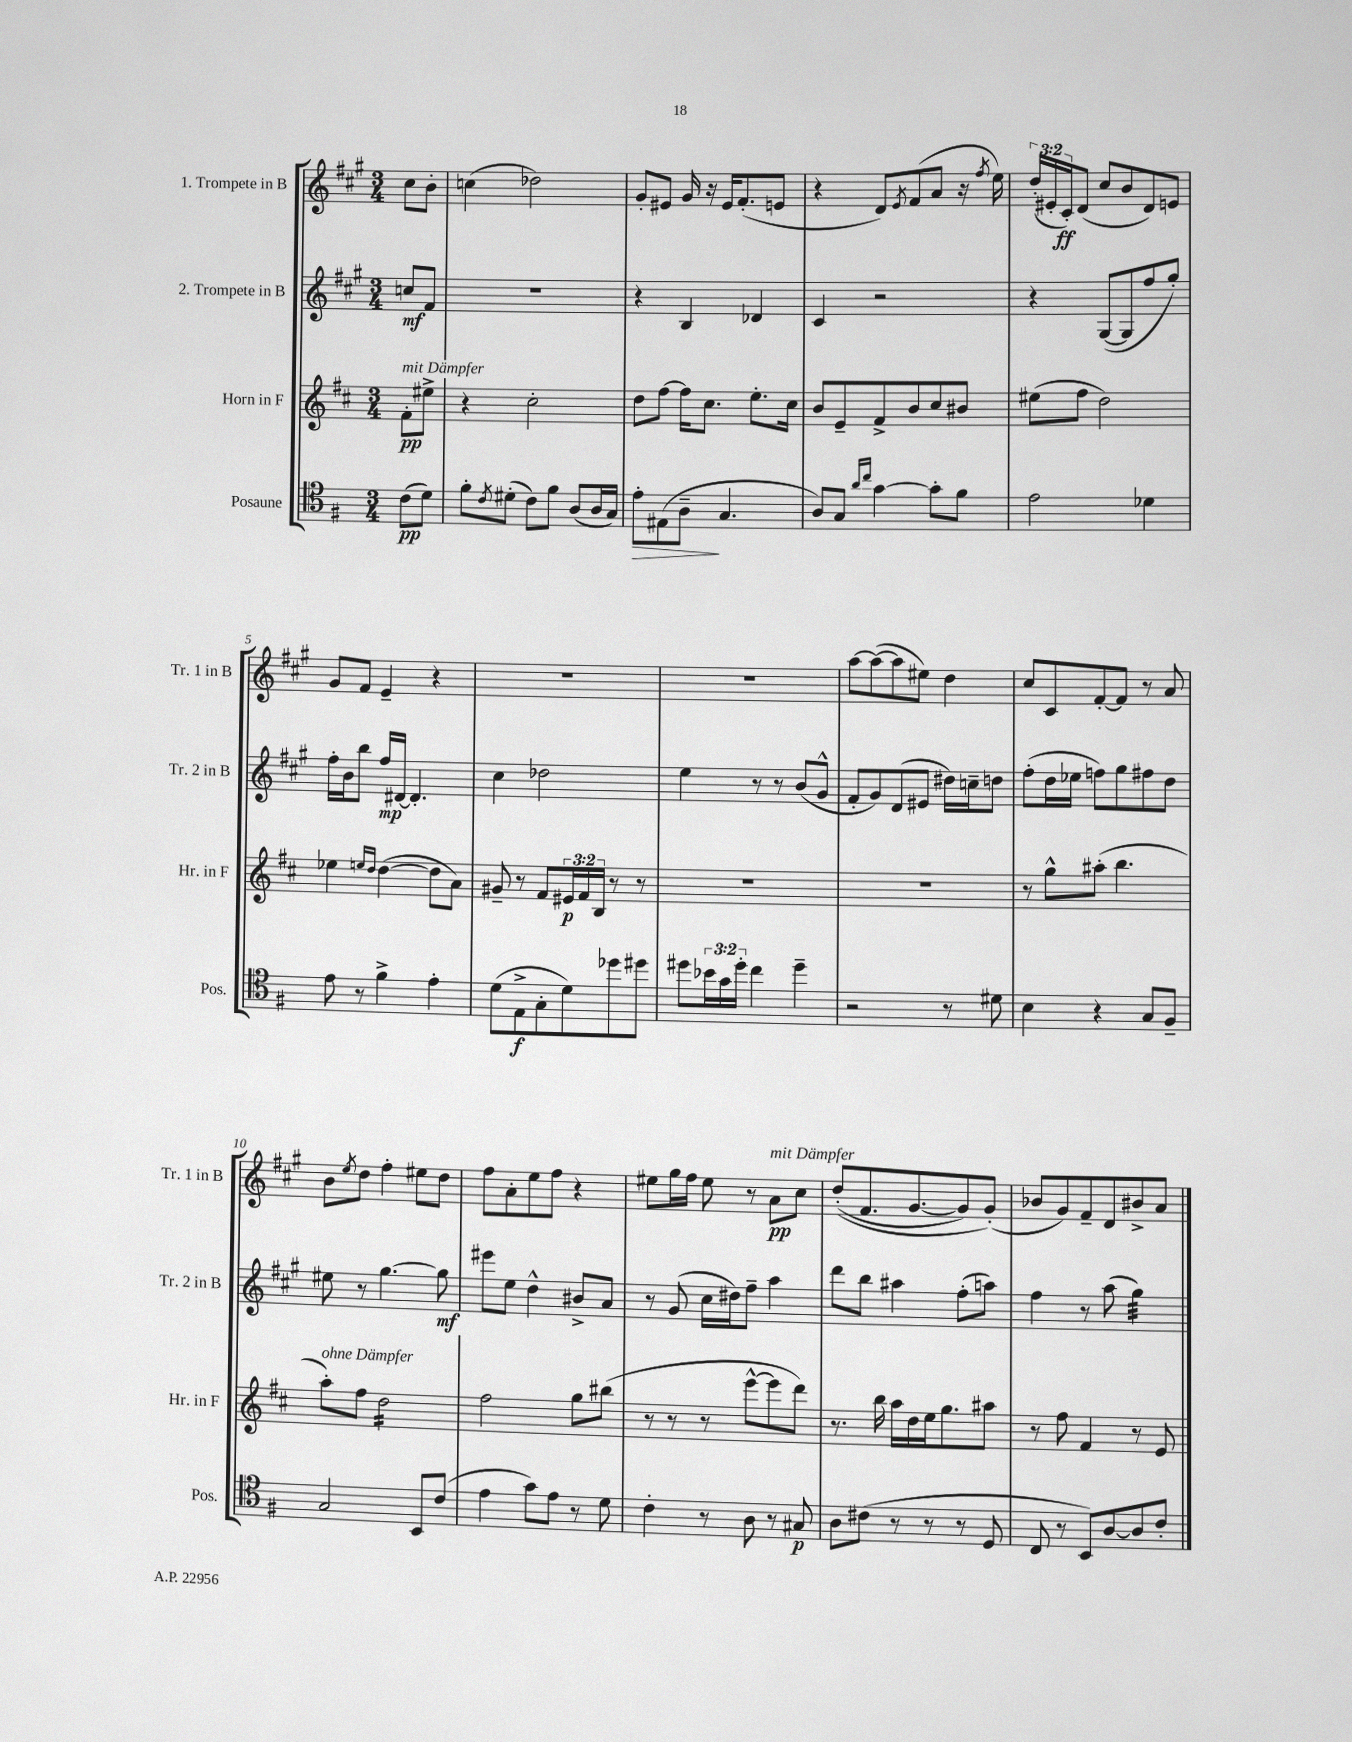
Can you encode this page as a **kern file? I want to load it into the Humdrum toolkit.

**kern	**kern	**kern	**kern
*staff4	*staff3	*staff2	*staff1
*clefC4	*clefG2	*clefG2	*clefG2
*k[f#]	*k[f#c#]	*k[f#c#g#]	*k[f#c#g#]
*M3/4	*M3/4	*M3/4	*M3/4
(8c	8f#'	8cc	8cc#
8d)	8ee#^	8f#	8b'
=	=	=	=
8f#'	4r	2.r	(4cc
8qc	.	.	.
(8d#'	.	.	.
8c)	2cc#'	.	2dd-)
8f#	.	.	.
(8A	.	.	.
16A	.	.	.
16G)	.	.	.
=	=	=	=
8e'	8dd	4r	8g#'
(8E#	[8ff#	.	8e#
8A~	16ff#]	4B	16g#
.	8.cc#	.	16r
4.G	.	.	16e#
.	.	.	(8.f#'
.	8.ee'	4d-	.
.	.	.	8e
.	16cc#	.	.
=	=	=	=
8A)	8b	4c#	4r
8G	8e~	.	.
16qqa	.	.	.
16qqcc	.	.	.
[4g	8f#^	2r	8d)
.	.	.	8qe
.	8b	.	(8f#
8g']	8cc#	.	8a
8f#	8b#	.	16r
.	.	.	8qff#
.	.	.	16ee)
=	=	=	=
2e	(8ee#	4r	(24dd'
.	.	.	24e#'
.	.	.	24c#')
.	8ff#	.	(8d
.	2dd)	([8G#	8cc#
.	.	8G#]	8b
4d-	.	8ff#	8d)
.	.	8gg#')	8e
=	=	=	=
8e	4ee-	16ff#'	8g#
.	.	16b	.
8r	.	8bb	8f#
.	16qqee	.	.
.	16qqdd	.	.
4f#^	([4dd	16ff#	4e~
.	.	[16d#	.
.	.	4.d#']	.
4e'	8dd]	.	4r
.	8a)	.	.
=	=	=	=
(8d	8g#~	4cc#	2.r
8E^	8r	.	.
8G'	8f#	2dd-	.
8d)	24e#	.	.
.	24f#	.	.
.	24B	.	.
8dd-	8r	.	.
8dd#	8r	.	.
=	=	=	=
8dd#	2.r	4ee	2.r
24b-	.	.	.
24g	.	.	.
24dd#'	.	.	.
4cc	.	8r	.
.	.	8r	.
4dd#~	.	(8b	.
.	.	8g#^^	.
=	=	=	=
2r	2.r	8f#'	[8aa
.	.	8g#)	(8aa_
.	.	(8d	8aa]
.	.	8e#	8ee#)
8r	.	16dd#)	4dd
.	.	16cc~	.
8d#	.	8dd	.
=	=	=	=
4B	8r	(8ff#'	8cc#
.	8gg^^	16dd	8c#
.	.	16ee-	.
4r	(8aa#'	8ff)	[8f#'
.	4.bb	8gg#	8f#]
8G	.	8ff#	8r
8F#~	.	8dd	8a
=	=	=	=
2G	8aa')	8ee#	8b
.	.	.	8qee
.	8ff#	8r	8dd
.	2dd	[4.gg#	4ff#'
8BB	.	.	8ee#
(8c	.	8gg#]	8dd
=	=	=	=
4e	2ff#	8eee#	8ff#
.	.	8ee	8a'
8g)	.	4dd^^	8ee
8e	.	.	8ff#
8r	8gg	8b#^	4r
8d	(8bb#	8a	.
=	=	=	=
4c'	8r	8r	8ee#
.	8r	(8g#	16gg#
.	.	.	16ff#
8r	8r	16cc#	8ee#
.	.	16dd#)	.
8A	[8eee^^	8ff#~	8r
8r	8eee]	4aa	8a
8G#	8ddd)	.	8cc#
=	=	=	=
8A	8.r	8ddd	&((8dd'
(8c#	.	8bb	8.f#
.	16bb	.	.
8r	16aa	4aa#	.
.	16dd	.	[8.g#
8r	16ee	.	.
.	8.gg	.	.
8r	.	(8ff#'	8g#])
8D	8aa#	8aa)	(8g#'&)
=	=	=	=
8C	8r	4ff#	8b-
8r	8ff#	.	8g#)
8BB)	4f#	8r	8f#~
[8A	.	(8aa	8d
8A]	8r	4gg#)	8b#^
8c'	8e	.	8a
==	==	==	==
*-	*-	*-	*-
